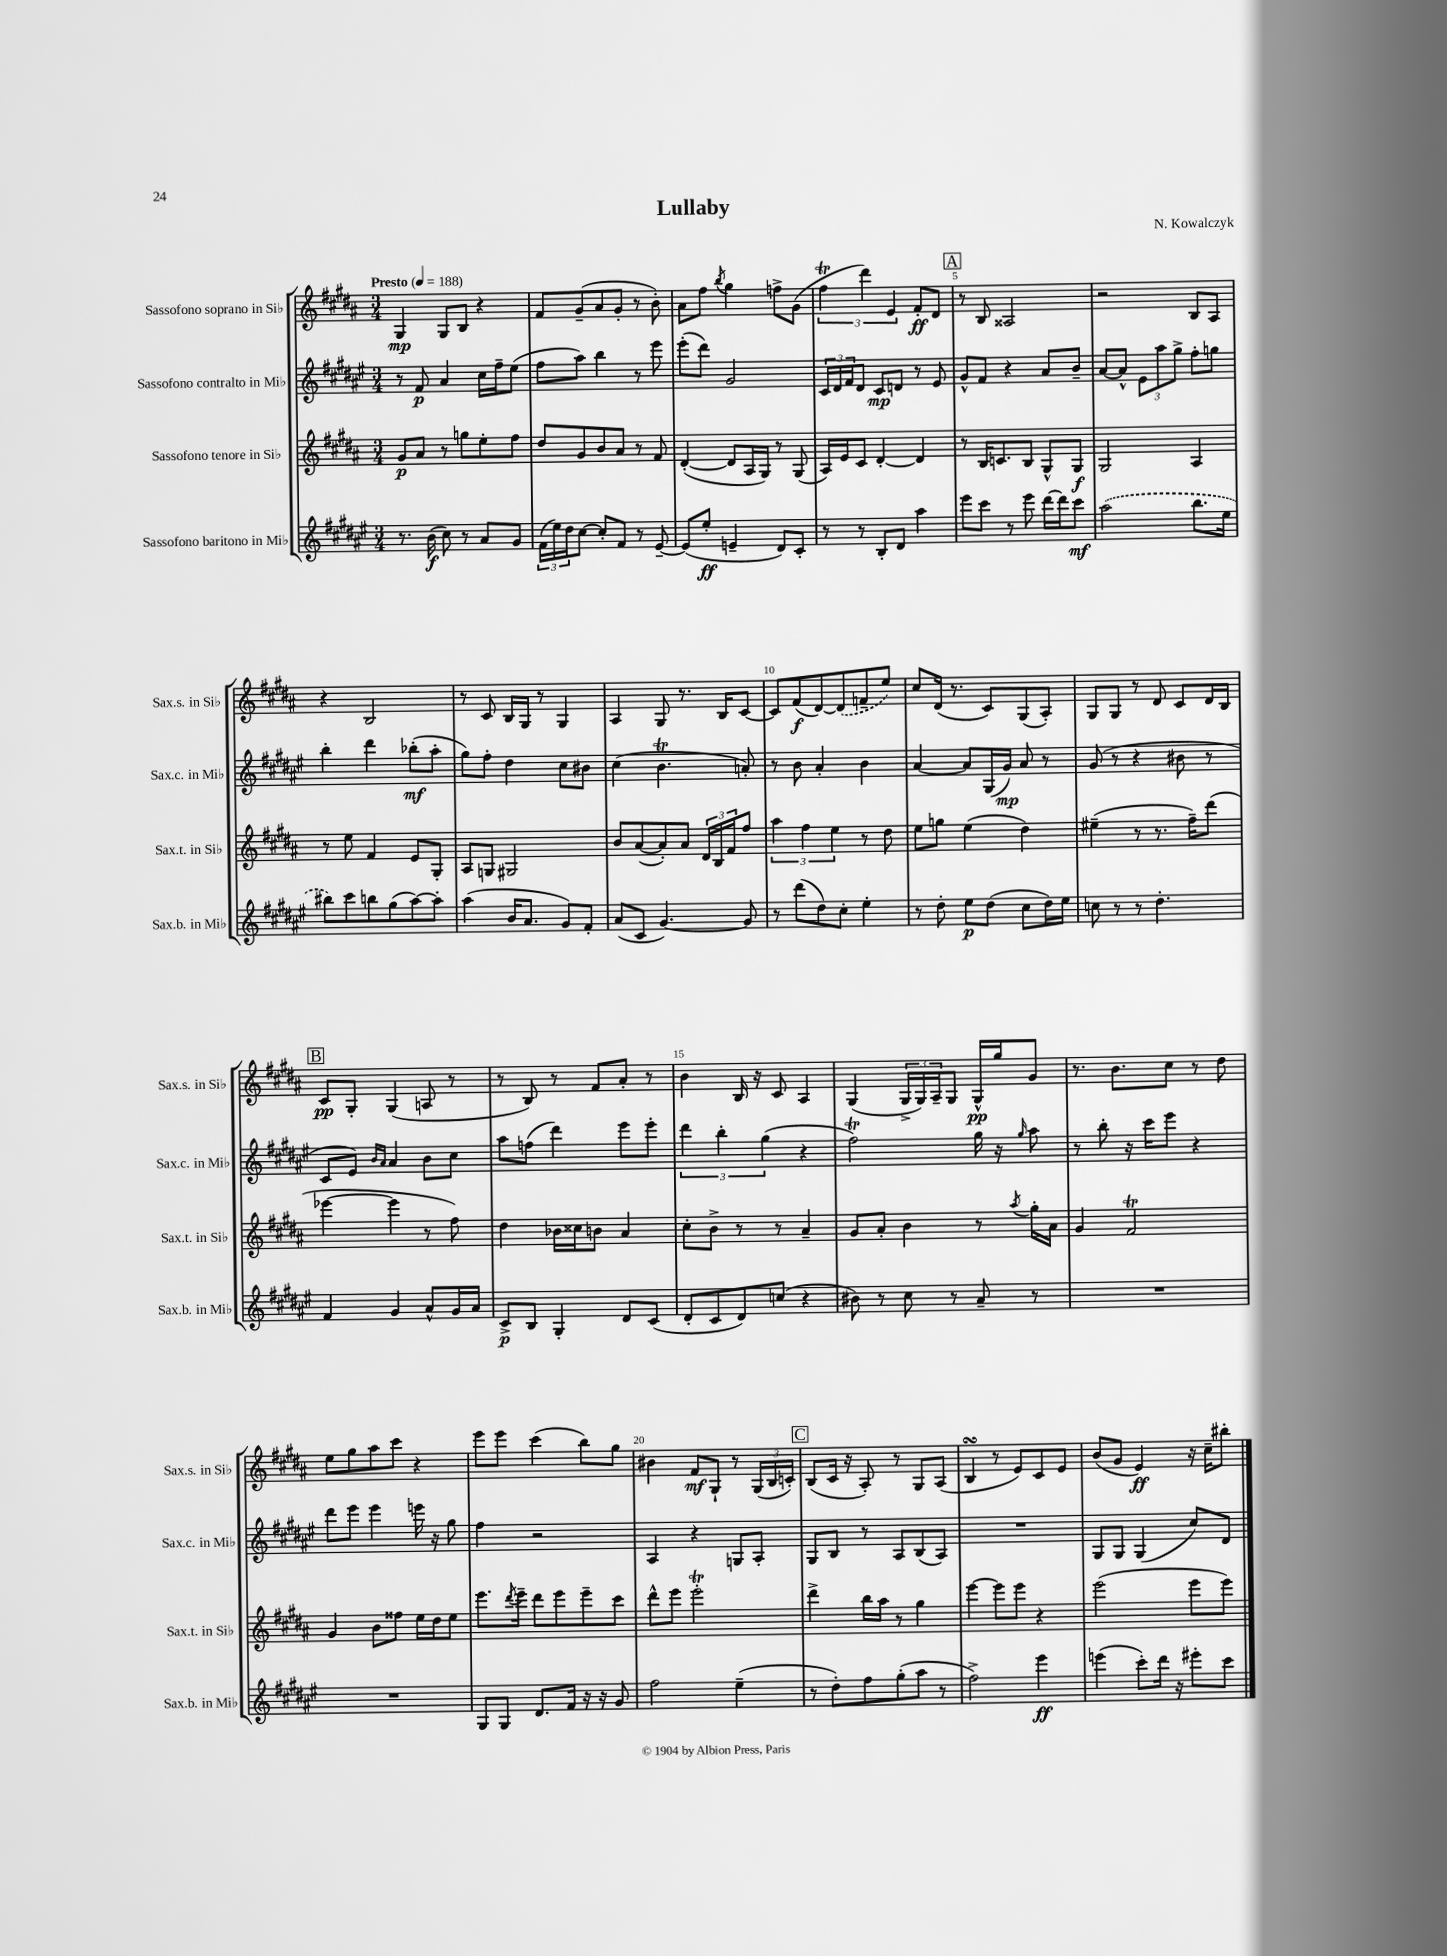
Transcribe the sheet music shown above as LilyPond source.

\header { title = "Lullaby" composer = "N. Kowalczyk" }
<<
\new StaffGroup <<
\new Staff = "s0" \with { instrumentName = "Sassofono soprano in Sib" shortInstrumentName = "Sax.s. in Sib" } {
    \clef treble \key b \major \numericTimeSignature \time 3/4 \tempo "Presto" 4 = 188
    gis4\mp gis8 b8 r4 |
    fis'8 gis'8--( ais'8 gis'8-. r8 b'8-.) |
    ais'8 fis''8 \acciaccatura { b''8 } gis''4 f''8-> gis'8( |
    \tuplet 3/2 { fis''4\trill dis'''4) e'4 } fis'8-.\ff dis'8 |
    \mark \markup { \box "A" } r8 b8 aisis2 |
    r2 b8 ais8 |
    r4 b2 |
    r8 cis'8 b16 gis16 r8 gis4 |
    ais4 gis8 r8. b16 cis'8~ |
    cis'8 fis'8\f( dis'8~) \once \slurDashed dis'8( f'8-- e''8) |
    cis''8 dis'16( r8. cis'8) gis8( ais8-.) |
    gis8 gis8 r8 dis'8 cis'8 dis'16 b16 |
    \mark \markup { \box "B" } cis'8\pp gis8-. gis4( a8 r8 |
    r8 b8) r8 fis'8 ais'8-. r8 |
    b'4 b16 r16 cis'8 ais4 |
    gis4( \tuplet 3/2 { gis16-> gis16) ais16-- } gis8 gis16-^\pp gis''16 gis'8 |
    r8. b'8. cis''8 r8 dis''8 |
    e''8 gis''8 ais''8 cis'''8 r4 |
    e'''8 e'''8 cis'''4( b''8) gis''8 |
    bis'4 fis'8\mf gis8-! r8 \tuplet 3/2 { gis16( b16 c'16-.) } |
    \mark \markup { \box "C" } b8( cis'16 r16 ais8-.) r8 gis8 ais8( |
    b4\turn r8 e'8) cis'8 e'8 |
    b'8( gis'8 e'4\ff) r16 cis''16-- bis''8-. \bar "|." |
}
\new Staff = "s1" \with { instrumentName = "Sassofono contralto in Mib" shortInstrumentName = "Sax.c. in Mib" } {
    \clef treble \key fis \major \numericTimeSignature \time 3/4
    r8 fis'8\p ais'4 cis''16 fis''16-- eis''8( |
    fis''8 ais''8) b''4 r8 eis'''8 |
    eis'''8-.( dis'''8) gis'2 |
    \tuplet 3/2 { cis'16 dis'16 fis'16 } dis'8 cis'8\mp d'8 r8 eis'8 |
    \mark \markup { \box "A" } gis'8-^ fis'8 r4 ais'8 b'8-- |
    ais'8~ ais'8-^ \tuplet 3/2 { eis'8 ais''8 gis''8-> } fis''8-. g''8 |
    b''4-. dis'''4 bes''8-.\mf( ais''8-. |
    gis''8) fis''8-. dis''4 cis''8 bis'8 |
    cis''4( b'4.\trill a'8-.) |
    r8 b'8 ais'4-. b'4 |
    ais'4~ ais'8 gis16( gis'16\mp) ais'8 r8 |
    gis'8( r8 r4 bis'8 r8 |
    \mark \markup { \box "B" } cis'8 eis'8) \grace { b'16 ais'16 } ais'4 b'8 cis''8 |
    ais''8 f''8( dis'''4) eis'''8 eis'''8-. |
    \tuplet 3/2 { dis'''4 b''4-. gis''4( } r4 |
    fis''2\trill) gis''16 r16 \grace { gis''16 } ais''8 |
    r8 b''8-. r16 cis'''16 eis'''8 r4 |
    dis'''8 eis'''8 eis'''4 e'''16 r16 gis''8 |
    fis''4 r2 |
    ais4 r4 g8 ais8-. |
    \mark \markup { \box "C" } gis8 b8 r8 ais8 b8( ais8) |
    R2. |
    gis8 gis8 gis4( cis''8) dis'8 \bar "|." |
}
\new Staff = "s2" \with { instrumentName = "Sassofono tenore in Sib" shortInstrumentName = "Sax.t. in Sib" } {
    \clef treble \key b \major \numericTimeSignature \time 3/4
    gis'8\p ais'8 r8 g''8 e''8-. fis''8 |
    dis''8 gis'8 b'8 ais'8 r8 fis'8 |
    dis'4~-.( dis'8 ais16 gis16) r8 gis8( |
    ais16) e'16 cis'8 dis'4~-. dis'4 |
    \mark \markup { \box "A" } r8 b16 c'8. b8 gis8-^ gis8\f |
    gis2 ais4 |
    r8 e''8 fis'4 e'8 gis8-. |
    ais8 g8 gis2 |
    b'8 ais'8~( ais'8-.) ais'8 \tuplet 3/2 { dis'16 b16 fis'16 } fis''8 |
    \tuplet 3/2 { ais''4 fis''4 e''4 } r8 dis''8 |
    e''8 g''8 e''4( dis''4) |
    eis''4--( r8 r8. fis''16--) dis'''8( |
    \mark \markup { \box "B" } ees'''4~ ees'''4 r8 fis''8) |
    dis''4 bes'16 cisis''16 b'8 ais'4 |
    cis''8-. b'8-> r8 r8 ais'4-- |
    gis'8 ais'8-. b'4 r8 \acciaccatura { ais''8 } gis''16-. ais'16 |
    gis'4 fis'2\trill |
    gis'4 b'8 fisis''8 e''16 dis''16 e''8 |
    e'''8. \acciaccatura { dis'''8 } e'''16-- dis'''8 e'''8 e'''8-- cis'''8 |
    dis'''8-^ e'''8 e'''2-.\trill |
    \mark \markup { \box "C" } dis'''4-> b''16 ais''16 r8 gis''4 |
    e'''4~ e'''8 e'''8 r4 |
    e'''2( e'''8 e'''8) \bar "|." |
}
\new Staff = "s3" \with { instrumentName = "Sassofono baritono in Mib" shortInstrumentName = "Sax.b. in Mib" } {
    \clef treble \key fis \major \numericTimeSignature \time 3/4
    r8. b'16\f( cis''8) r8 ais'8 gis'8 |
    \tuplet 3/2 { fis'16( eis''16) dis''16 } cis''8~ cis''8-. fis'8 r8 eis'8~-- |
    eis'8( eis''8-.\ff e'4-- dis'8) cis'8-. |
    r8 r8 b8-. dis'8 ais''4 |
    \mark \markup { \box "A" } eis'''8 cis'''8 r8 eis'''8 dis'''16~ dis'''16 cis'''8\mf |
    \once \slurDashed ais''2( b''8. eis''16 |
    bis''8) cis'''8 b''8 gis''8( ais''8~) ais''8-. |
    ais''4( b'16 ais'8. gis'8) fis'8-. |
    ais'8( cis'8 gis'4.~) gis'8 |
    r8 dis'''8( dis''8) cis''8-. eis''4-. |
    r8 dis''8-. eis''8\p dis''8( cis''8 dis''16) eis''16 |
    c''8 r8 r8 dis''4.-. |
    \mark \markup { \box "B" } fis'4 gis'4 ais'8-^ gis'16 ais'16 |
    cis'8->\p b8 gis4-. dis'8 cis'8( |
    dis'8-. cis'8 dis'8) c''8( r4 |
    bis'8) r8 cis''8 r8 ais'8-- r8 |
    R2. |
    R2. |
    gis8 gis8 dis'8. fis'16 r16 r16 gis'8 |
    fis''2 eis''4--( |
    \mark \markup { \box "C" } r8 dis''8-.) fis''8 gis''8-.( ais''8 r8 |
    fis''2->) eis'''4\ff |
    e'''4( cis'''8-.) dis'''16 r16 eis'''8-. cis'''8 \bar "|." |
}
>>
>>
\layout { \context { \Score \override BarNumber.break-visibility = ##(#f #t #t) barNumberVisibility = #(every-nth-bar-number-visible 5) } }
